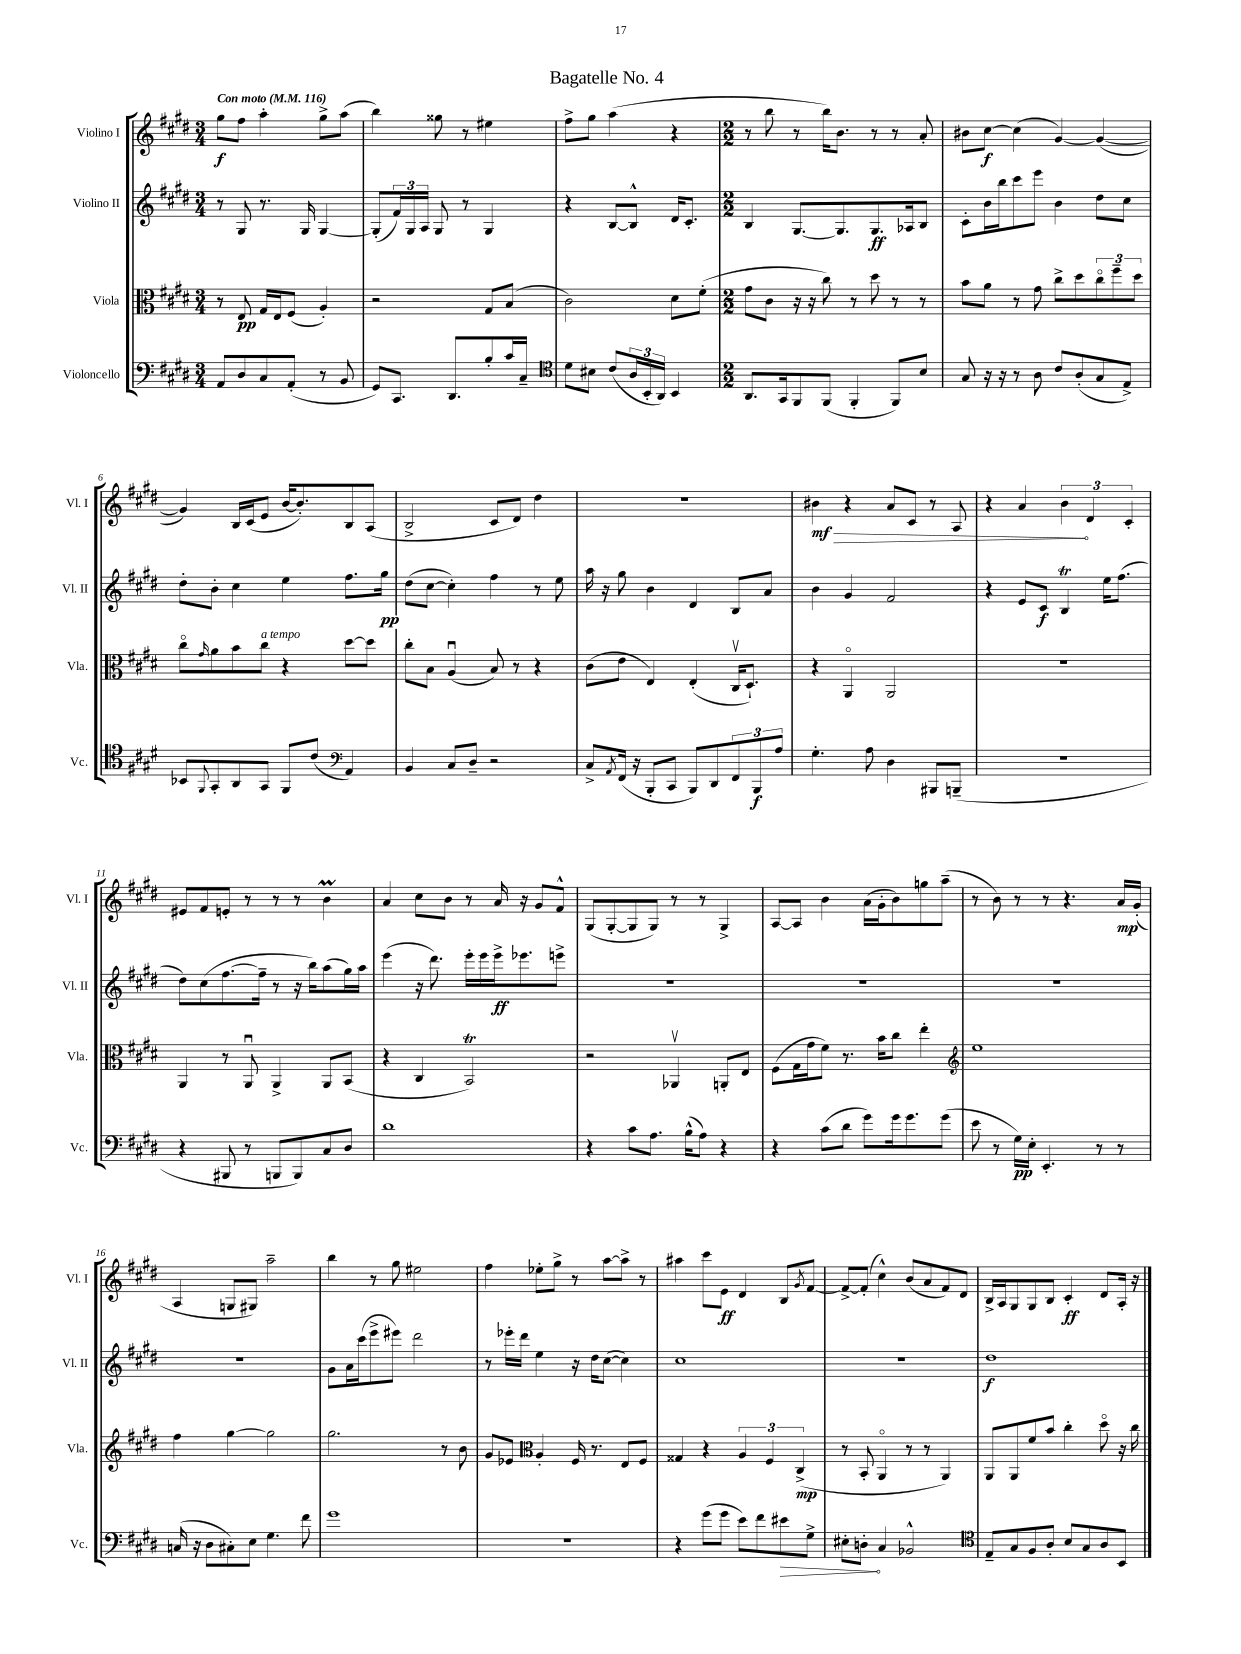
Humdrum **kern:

**kern	**dynam	**kern	**dynam	**kern	**dynam	**kern	**dynam
*part4	*part4	*part3	*part3	*part2	*part2	*part1	*part1
*staff4	*staff4	*staff3	*staff3	*staff2	*staff2	*staff1	*staff1
*I"Violoncello	*	*I"Viola	*	*I"Violino II	*	*I"Violino I	*
*I'Vc.	*	*I'Vla.	*	*I'Vl. II	*	*I'Vl. I	*
*clefF4	*	*clefC3	*	*clefG2	*	*clefG2	*
*k[f#c#g#d#]	*	*k[f#c#g#d#]	*	*k[f#c#g#d#]	*	*k[f#c#g#d#]	*
*M3/4	*	*M3/4	*	*M3/4	*	*M3/4	*
*MM116	*	*MM116	*	*MM116	*	*MM116	*
=1	=1	=1	=1	=1	=1	=1	=1
!	!	!	!	!	!	!LO:TX:a:B:t=Con moto	!
8AA/L	.	8r	.	8r	.	8gg#\L	f
8D#/	.	8E/	pp	8G#/	.	8ff#\J	.
8C#/	.	16G#/LL	.	8.r	.	4aa'\	.
.	.	16E/J	.	.	.	.	.
(8AA'/J	.	(8F#/J	.	.	.	.	.
.	.	.	.	16G#/	.	.	.
8r	.	4A'/)	.	[4G#/	.	8gg#^\L	.
8BB/	.	.	.	.	.	(8aa\J	.
=2	=2	=2	=2	=2	=2	=2	=2
8GG#/L)	.	2r	.	(8G#'/L]	.	4bb\)	.
8.CC#/J	.	.	.	24f#/L)	.	.	.
.	.	.	.	24G#/	.	.	.
.	.	.	.	24A/JJ	.	.	.
.	.	.	.	8G#/	.	8gg##X\	.
8.DD#/L	.	.	.	.	.	.	.
.	.	.	.	8r	.	8r	.
8B'/	.	8G#/L	.	4G#/	.	4ee#X\	.
16c#/L	.	(8B/J	.	.	.	.	.
16C#~/JJ	.	.	.	.	.	.	.
=3	=3	=3	=3	=3	=3	=3	=3
*clefC4	*	*	*	*	*	*	*
8d#\L	.	2c#\)	.	4r	.	8ff#^\L	.
8B#X\J	.	.	.	.	.	8gg#\J	.
(8c#/L	.	.	.	[8B/L	.	(4aa\	.
24A/L	.	.	.	8B^^/J]	.	.	.
24BB'/	.	.	.	.	.	.	.
24AA/JJ)	.	.	.	.	.	.	.
4BB/	.	8d#\L	.	16d#/KL	.	4r	.
.	.	.	.	8.c#'/J	.	.	.
.	.	(8f#'\J	.	.	.	.	.
=4	=4	=4	=4	=4	=4	=4	=4
*M2/2	*	*M2/2	*	*M2/2	*	*M2/2	*
8.AA/L	.	8g#\L	.	4B/	.	8r	.
.	.	8c#\J	.	.	.	8bb\	.
16GG#/k	.	.	.	.	.	.	.
8FF#/	.	16r	.	[8.G#/L	.	8r	.
.	.	16r	.	.	.	.	.
(8FF#/J	.	8cc#\)	.	.	.	16bb\KL)	.
.	.	.	.	8.G#/]	.	8.b\J	.
4FF#'/	.	8r	.	.	.	.	.
.	.	8dd#\	.	8.G#/	ff	8r	.
8FF#/L)	.	8r	.	.	.	8r	.
.	.	.	.	16A-X/k	.	.	.
8B/J	.	8r	.	8B/J	.	8a'/	.
=5	=5	=5	=5	=5	=5	=5	=5
8G#/	.	8b\L	.	8c#'\L	.	8b#X\L	.
16r	.	8a\J	.	16b\L	.	[8cc#\J	f
16r	.	.	.	16bb\J	.	.	.
8r	.	8r	.	8ccc#\	.	(4cc#\]	.
8A\	.	8g#\	.	8eee\J	.	.	.
8c#/L	.	8cc#^\L	.	4b\	.	[4g#/)	.
(8A'/	.	8dd#\	.	.	.	.	.
8G#/	.	12cc#\	.	8dd#\L	.	(4g#/_	.
.	.	12ff#~\	.	.	.	.	.
8E^/J)	.	.	.	8cc#\J	.	.	.
.	.	12dd#\J	.	.	.	.	.
!!LO:LB:g=z
=6	=6	=6	=6	=6	=6	=6	=6
8BB-X/L	.	8cc#\L	.	8dd#'\L	.	4g#/])	.
8qqFF#/	.	16qqg#/	.	.	.	.	.
8GG#'/	.	8a\	.	8b'\J	.	.	.
8AA/	.	8b\	.	4cc#\	.	16B/LL	.
.	.	.	.	.	.	(16c#/J	.
!	!	!LO:TX:a:i:t=a tempo	!	!	!	!	!
8GG#/J	.	8cc#\J	.	.	.	8e/J	.
8FF#/L	.	4r	.	4ee\	.	[16b/KL	.
.	.	.	.	.	.	8.b'/])	.
(8c#/J	.	.	.	.	.	.	.
*clefF4	*	*	*	*	*	*	*
4AA/)	.	[8dd#\L	.	8.ff#\L	.	8B/	.
.	.	8dd#\J]	.	.	.	(8A/J	.
.	.	.	.	16gg#\Jk	pp	.	.
=7	=7	=7	=7	=7	=7	=7	=7
4BB/	.	8cc#'\L	.	(8dd#\L	.	2B^/	.
.	.	8B\J	.	[8cc#\J	.	.	.
8C#/L	.	(4Au/	.	4cc#'\])	.	.	.
8D#~/J	.	.	.	.	.	.	.
2r	.	8B/)	.	4ff#\	.	8c#/L	.
.	.	8r	.	.	.	8d#/J)	.
.	.	4r	.	8r	.	4dd#\	.
.	.	.	.	8ee\	.	.	.
=8	=8	=8	=8	=8	=8	=8	=8
8C#^/L	.	(8c#\L	.	16aa\	.	1r	.
.	.	.	.	16r	.	.	.
8qAA/	.	.	.	.	.	.	.
(16FF#/Jk	.	8e\J	.	8gg#\	.	.	.
16r	.	.	.	.	.	.	.
8BBB'/L	.	4E/)	.	4b\	.	.	.
8CC#/J	.	.	.	.	.	.	.
8BBB/L)	.	(4E'/	.	4d#/	.	.	.
8DD#/	.	.	.	.	.	.	.
12FF#/	.	16C#v/KL	.	8B/L	.	.	.
.	.	8.D#`/J)	.	.	.	.	.
12BBB/	f	.	.	.	.	.	.
.	.	.	.	8a/J	.	.	.
12A/J	.	.	.	.	.	.	.
=9	=9	=9	=9	=9	=9	=9	=9
!	!	!	!	!	!	!	!LO:HP:b
4.G#'\	.	4r	.	4b\	.	4b#X\	> mf
.	.	4AA/	.	4g#/	.	4r	.
8A\	.	.	.	.	.	.	.
4D#\	.	2AA/	.	2f#/	.	8a/L	.
.	.	.	.	.	.	8c#/J	.
8BBB#X/L	.	.	.	.	.	8r	.
(8BBBn~/J	.	.	.	.	.	8A/	.
=10	=10	=10	=10	=10	=10	=10	=10
1r	.	1r	.	4r	.	4r	.
.	.	.	.	8e/L	.	4a/	.
.	.	.	.	8c#/J	f	.	.
.	.	.	.	4BT/	.	6b\	.
.	.	.	.	.	.	6d#/	]
.	.	.	.	16ee\KL	.	.	.
.	.	.	.	(8.ff#\J	.	.	.
.	.	.	.	.	.	6c#'/	.
!!LO:LB:g=z
=11	=11	=11	=11	=11	=11	=11	=11
4r	.	4AA/	.	8dd#\L)	.	8e#X/L	.
.	.	.	.	(8cc#\	.	8f#/	.
8BBB#X/	.	8r	.	[8.ff#\	.	8en'/J	.
8r	.	8AAu/	.	.	.	8r	.
.	.	.	.	16ff#~\Jk]	.	.	.
8BBBn/L	.	4AA^/	.	8r	.	8r	.
8BBB/)	.	.	.	16r	.	8r	.
.	.	.	.	16bb\KL)	.	.	.
8C#/	.	8AA/L	.	(8aa\	.	4bM\	.
8D#/J	.	(8BB/J	.	16gg#\L)	.	.	.
.	.	.	.	16aa\JJ	.	.	.
=12	=12	=12	=12	=12	=12	=12	=12
1d#	.	4r	.	(4eee\	.	4a/	.
.	.	4C#/	.	16r	.	8cc#\L	.
.	.	.	.	8.ddd#\)	.	.	.
.	.	.	.	.	.	8b\J	.
.	.	2BBT/)	.	16eee'\LL	.	8r	.
.	.	.	.	16eee\	.	.	.
.	.	.	.	16eee^\J	ff	16a/	.
.	.	.	.	8.eee-X\	.	16r	.
.	.	.	.	.	.	8g#/L	.
.	.	.	.	8eeen^\J	.	8f#^^/J	.
=13	=13	=13	=13	=13	=13	=13	=13
4r	.	2r	.	1r	.	(8G#/L	.
.	.	.	.	.	.	[8G#'/	.
8c#\L	.	.	.	.	.	8G#/]	.
8.A\J	.	.	.	.	.	8G#/J)	.
.	.	4AA-Xv/	.	.	.	8r	.
(16B^^\KL	.	.	.	.	.	.	.
8A\J)	.	.	.	.	.	8r	.
4r	.	8AAn'/L	.	.	.	4G#^/	.
.	.	8E/J	.	.	.	.	.
=14	=14	=14	=14	=14	=14	=14	=14
4r	.	(8F#\L	.	1r	.	[8A/L	.
.	.	16G#\L	.	.	.	8A/J]	.
.	.	16g#\J	.	.	.	.	.
(8c#\L	.	8f#\J)	.	.	.	4b\	.
8d#\J	.	8.r	.	.	.	.	.
8g#\L)	.	.	.	.	.	(16a\LL	.
.	.	16b\KL	.	.	.	16g#'\J	.
16g#\k	.	8cc#\J	.	.	.	8b\)	.
8.g#\	.	.	.	.	.	.	.
.	.	4ee'\	.	.	.	8ggn\	.
(8g#\J	.	.	.	.	.	(8aa~\J	.
=15	=15	=15	=15	=15	=15	=15	=15
*	*	*clefG2	*	*	*	*	*
8e\	.	1ee	.	1r	.	8r	.
8r	.	.	.	.	.	8b\)	.
16G#\LL)	pp	.	.	.	.	8r	.
16E'\JJ	.	.	.	.	.	.	.
4.EE'/	.	.	.	.	.	8r	.
.	.	.	.	.	.	4.r	.
8r	.	.	.	.	.	.	.
8r	.	.	.	.	.	16a/LL	mp
.	.	.	.	.	.	(16g#'/JJ	.
!!LO:LB:g=z
=16	=16	=16	=16	=16	=16	=16	=16
(16Cn/	.	4ff#\	.	1r	.	4A/	.
16r	.	.	.	.	.	.	.
8D#\L	.	.	.	.	.	.	.
8C#X'\)	.	[4gg#\	.	.	.	8Gn/L	.
8E\J	.	.	.	.	.	8G#X/J)	.
4.G#\	.	2gg#\]	.	.	.	2aa~\	.
8f#\	.	.	.	.	.	.	.
=17	=17	=17	=17	=17	=17	=17	=17
1g#	.	2.gg#\	.	8g#\L	.	4bb\	.
.	.	.	.	16a\L	.	.	.
.	.	.	.	(16ccc#\J	.	.	.
.	.	.	.	8eee^\	.	8r	.
.	.	.	.	8eee#X\J)	.	8gg#\	.
.	.	.	.	2ddd#\	.	2ee#X\	.
.	.	8r	.	.	.	.	.
.	.	8b\	.	.	.	.	.
=18	=18	=18	=18	=18	=18	=18	=18
1r	.	8g#/L	.	8r	.	4ff#\	.
.	.	8e-X/J	.	16eee-X'\LL	.	.	.
.	.	.	.	16ddd#\JJ	.	.	.
*	*	*clefC3	*	*	*	*	*
.	.	4A'/	.	4ee\	.	8ee-X'\L	.
.	.	.	.	.	.	8gg#^\J	.
.	.	16F#/	.	16r	.	8r	.
.	.	8.r	.	16dd#\KL	.	.	.
.	.	.	.	([8cc#\J	.	[8aa\L	.
.	.	8E/L	.	4cc#\])	.	8aa^\J]	.
.	.	8F#/J	.	.	.	8r	.
=19	=19	=19	=19	=19	=19	=19	=19
4r	.	4G##X/	.	1cc#	.	4aa#X\	.
(8g#\L	.	4r	.	.	.	8ccc#\L	.
8g#\J	.	.	.	.	.	8e\J	ff
8e\L)	.	6A/	.	.	.	4d#/	.
8f#\	.	.	.	.	.	.	.
.	.	6F#/	.	.	.	.	.
!	!LO:HP:b	!	!	!	!	!	!
8e#X\	>	.	.	.	.	8B/L	.
.	.	(6C#^/	mp	.	.	.	.
.	.	.	.	.	.	8qg#/	.
8G#^\J	.	.	.	.	.	[8f#/J	.
=20	=20	=20	=20	=20	=20	=20	=20
8E#X'\L	.	8r	.	1r	.	8f#^/L_	.
8Dn'\J	.	8BB'/	.	.	.	(8f#'/J]	.
4C#/	]	4AA/	.	.	.	4cc#^^\)	.
2BB-X^^/	.	8r	.	.	.	(8b/L	.
.	.	8r	.	.	.	8a/	.
.	.	4AA/)	.	.	.	8f#/)	.
.	.	.	.	.	.	8d#/J	.
=21	=21	=21	=21	=21	=21	=21	=21
*clefC4	*	*	*	*	*	*	*
8E~/L	.	8AA/L	.	1dd#	f	16B^/LL	.
.	.	.	.	.	.	16A/J	.
8G#/	.	8AA/	.	.	.	8G#/	.
8F#/	.	8f#/	.	.	.	8G#/	.
8A'/J	.	8b/J	.	.	.	8B/J	.
8B/L	.	4cc#'\	.	.	.	4c#'/	ff
8G#/	.	.	.	.	.	.	.
8A/	.	8dd#\	.	.	.	8d#/L	.
8BB/J	.	16r	.	.	.	16A'/Jk	.
.	.	16cc#\	.	.	.	16r	.
==	==	==	==	==	==	==	==
*-	*-	*-	*-	*-	*-	*-	*-
